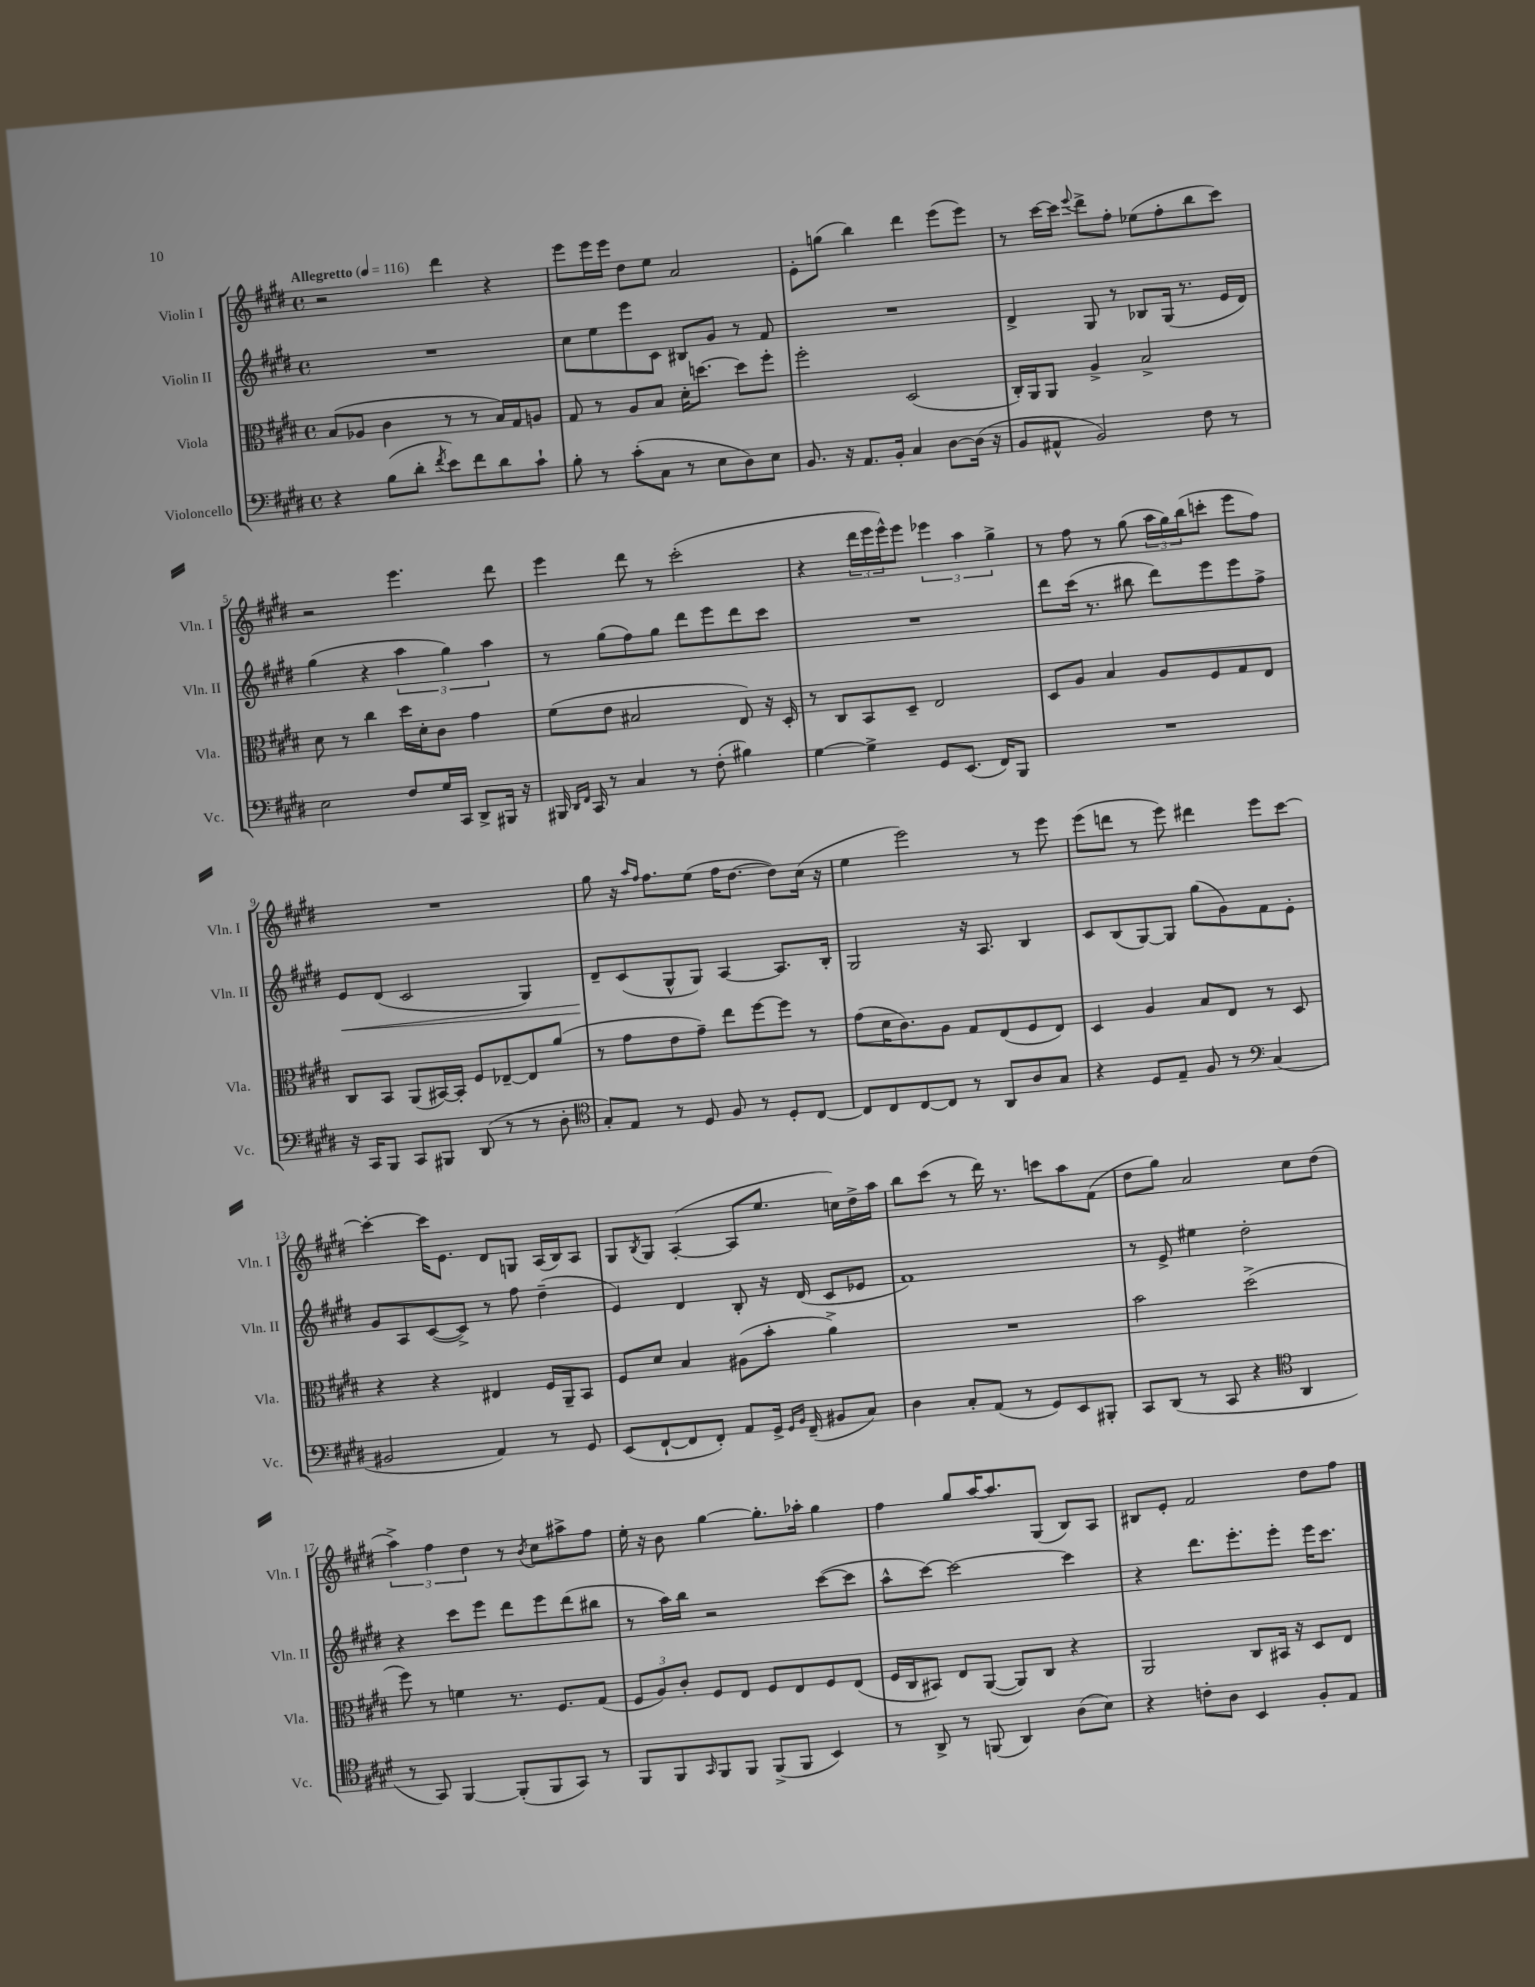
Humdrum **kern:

**kern	**kern	**kern	**kern
*staff4	*staff3	*staff2	*staff1
*clefF4	*clefC3	*clefG2	*clefG2
*k[f#c#g#d#]	*k[f#c#g#d#]	*k[f#c#g#d#]	*k[f#c#g#d#]
*M4/4	*M4/4	*M4/4	*M4/4
*met(c)	*met(c)	*met(c)	*met(c)
*MM116	*MM116	*MM116	*MM116
4r	(8B/L	1r	2r
.	8A-/J	.	.
(8B\L	4c#\	.	.
8d#'\J	.	.	.
8qf#/	.	.	.
8e\L)	8r	.	4ddd#\
8f#\	8r	.	.
8d#\	16B/LL)	.	4r
.	16G#/J	.	.
8c#`\J	8A/J	.	.
=	=	=	=
8B'\	8G#/	8cc#\L	8eee\L
8r	8r	8ee\	16eee\L
.	.	.	16eee\JJ
(8c#'\L	8A/L	8eee\	8dd#\L
8C#\J	8B/J	8c#\J	8ee\J
8r	16d#'\LK	8B#/L	2a/
.	[8.dd\J	.	.
8E\L	.	8g#/J	.
8D#\)	8dd\]L	8r	.
8E\J	8ff#'\J	8f#/	.
=	=	=	=
8.BB/	2ff#'\	1r	8e'\L
.	.	.	(8gg\J
16r	.	.	.
8.AA/L	.	.	4bb\)
16BB'/Jk	.	.	.
4C#/	(2D#/	.	4ddd#\
[8D#\L	.	.	(8eee\L
(16D#\]Jk	.	.	8eee\J)
16r	.	.	.
=	=	=	=
8BB/L	16C#'/LL)	4d#^/	8r
.	16AA/J	.	.
8AA#^^/J	8AA/J	.	[16ccc#\LL
.	.	.	16ccc#\]JJ
.	.	.	8qqeee/
2BB/)	4A^/	8G#/	8ddd#^\L
.	.	8r	8ff#'\J
.	2B^/	8B-/L	(8ee-\L
.	.	(16G#/Jk	8ff#'\
.	.	8.r	.
8F#\	.	.	8bb\
8r	.	16e/LL	8ccc#\J)
.	.	16d#/JJ)	.
=	=	=	=
2E\	8d#\	(4gg#\	2r
.	8r	.	.
.	4cc#\	4r	.
8F#/L	16dd#\LL	6aa\	4.eee\
.	16d#'\J	.	.
16G#/L	8c#\J	.	.
.	.	6gg#\)	.
16CC#/JJ	.	.	.
8DD#^/L	4g#\	.	.
.	.	6aa\	.
16BBB#/Jk	.	.	8ddd#\
16r	.	.	.
=	=	=	=
16BBB#/	(8f#\L	8r	4eee\
16qqDD#/LL	.	.	.
16qqFF#/JJ	.	.	.
16CC#/	.	.	.
8r	8e\J	(8gg#\L	.
4C#/	2B#/	8ff#\)	8ddd#\
.	.	8gg#\J	8r
8r	.	8ddd#\L	(2ccc#'\
(8F#'\	.	8eee\	.
4B#\)	8E/)	8ddd#\	.
.	16r	8ccc#\J	.
.	16D#'/	.	.
=	=	=	=
[4G#\	8r	1r	4r
.	8C#/L	.	.
4G#^\]	8BB/	.	24ddd#\LL
.	.	.	24eee\
.	.	.	24eee^^\J)
.	8D#~/J	.	8eee\J
8GG#/L	2E/	.	6eee-\
(8.EE/J	.	.	.
.	.	.	6aa\
16FF#/LK)	.	.	.
.	.	.	6gg#^\
8BBB/J	.	.	.
=	=	=	=
1r	8D#/L	8ddd#\L	8r
.	8A/J	(16ccc#\Jk	8ff#\
.	.	8.r	.
.	4B/	.	8r
.	.	8bb#\	(8gg#\
.	8A/L	8ddd#\L)	24aa\LL
.	.	.	24gg#\)
.	.	.	(24bb\J
.	8F#/	8eee\	8ccc'\J
.	8G#/	8eee\	8eee\L
.	8E/J	8ff#^\J	8ff#\J)
=	=	=	=
16r	8C#/L	8e/L	1r
16CC#/LK	.	.	.
8BBB/J	8BB/J	(8d#/J	.
8CC#/L	(8AA/L	2c#/	.
8BBB#/J	[16BB#/L)	.	.
.	16BB#'/]JJ	.	.
(8DD#/	8F#/L	.	.
8r	[8E-~/	.	.
8r	8E-/]	4G#/)	.
8D#'\	(8a/J	.	.
=	=	=	=
*clefC4	*	*	*
8G#'/L)	8r	8d#~/L	8gg#\
8E/J	8g#\L	(8c#/	16r
.	.	.	16qqaa/LL
.	.	.	16qqff#/JJ
.	.	.	8.ff#\L
8r	8e\	8G#^^/	.
8D#/	8g#~\J)	8G#/J)	(8ee\J
8F#/	8ee\L	[4A/	16ff#\LK
.	.	.	[8.dd#\J
8r	[8ff#\	.	.
8D#'/L	8ff#\]J	8.A/]L	8dd#\]L)
[8C#/J	8r	.	(16cc#\Jk
.	.	16B'/Jk	16r
=	=	=	=
8C#/]L	(8g#\L	2G#/	4ee\
8C#/	16d#\K	.	.
.	8.c#\)	.	.
[8C#/	.	.	2eee\)
8C#/]J	8A\J	.	.
8r	8G#/L	16r	.
.	.	8.A/	.
8AA/L	(8E/	.	.
8A/	8F#/	4B/	8r
8G#/J	8E/J)	.	8eee\
=	=	=	=
4r	4D#/	8c#/L	(8eee\L
.	.	(8B/	8ddd\J
8D#/L	4A/	[8G#/)	8r
8E~/J	.	8G#/]J	8eee\)
8F#/	8B/L	(8gg#\L	4ddd#\
8r	8E/J	8g#\)	.
*clefF4	*	*	*
(4C#/	8r	8f#\	8eee\L
.	8D#/	8e'\J	[8ccc#\J
=	=	=	=
2BB#/	4r	8g#/L	4ccc#'\_
.	.	8A/	.
.	4r	([8c#/	16ccc#\]LK
.	.	.	8.e\J
.	.	8c#^/]J)	.
4AA/)	4E#/	8r	8d#/L
.	.	8ff#\	8G/J
8r	16F#/LL	(4dd#~\	(16A/LL
.	16AA~/J	.	16B/J)
8GG#/	8BB/J	.	8A/J
=	=	=	=
(8EE/L	8F#/L	4e/)	8G#/L
.	.	.	8qB/
[8FF#`/	8d#/J	.	8G#/J
8FF#/]	4B/	4d#/	([4A'/
8FF#'/J)	.	.	.
8AA/L	(8A#\L	8B'/	8A/]L
16GG#^/Jk	8b'\J	16r	8.ee/J
16qqGG#/LL	.	.	.
16qqBB/JJ	.	.	.
(16FF#~/	.	(16d#/	.
8BB#/L	4a^\)	8c#/L	.
.	.	.	16cc\LL)
8C#/J)	.	8e-/J	16dd#^\
.	.	.	16aa\JJ
=	=	=	=
4D#\	1r	1f#)	8bb\L
.	.	.	(8ccc#\J
8C#'/L	.	.	8r
(8AA/J	.	.	16ddd#\)
.	.	.	8.r
8r	.	.	.
8GG#/L)	.	.	8ccc\L
8EE/	.	.	8aa\
8BBB#'/J	.	.	(8f#\J
=	=	=	=
8CC#/L	2b\	8r	8dd#\L
(8DD#/J	.	8e^/	8gg#\J)
8r	.	4ee#\	2a/
8CC#/	.	.	.
4r	(2dd#^\	2dd#'\	.
*clefC4	*	*	*
4AA/	.	.	8cc#\L
.	.	.	(8dd#\J
=	=	=	=
8r	8ff#\)	4r	6aa^\)
8GG#/)	8r	.	.
.	.	.	6ff#\
[4FF#/	4f\	8ccc#\L	.
.	.	.	6dd#\
.	.	8eee\J	.
(8FF#'/]L	8.r	8ddd#\L	8r
.	.	.	8qb/
8FF#/	.	8eee\	8cc#\L
.	8.F#/L	.	.
8GG#/J)	.	(8ddd#\	8aa#^\
8r	(8G#/J	8bb#\J	8ff#\J
=	=	=	=
8FF#/L	12F#/L	8r	16ee'\
.	.	.	16r
.	12A/)	.	.
8FF#/	.	16aa\LL)	8b\
.	12c#'/J	.	.
.	.	16bb\JJ	.
16qqGG#/	.	.	.
8FF#/	8F#/L	2r	[4gg#\
8FF#/J	8E/J	.	.
(8FF#^/L	8F#/L	.	8.gg#'\]L
8FF#/J	8E/	.	.
.	.	.	16aa-'\Jk
4BB/)	8F#/	([8ccc#\L	4gg#\
.	(8E/J	8ccc#\]J	.
=	=	=	=
8r	16F#/LL	8aa^^\L	4ff#\
.	16C#/J	.	.
8AA^/	8BB#/J)	[8ccc#\J)	.
8r	8E/L	2ccc#\_	8gg#/L
(8FF/	([8AA/J	.	[16aa/K
.	.	.	8.aa/]
4AA/)	8AA/]L)	.	.
.	8C#/J	.	(8G#/J
(8A\L	4r	4ccc#\]	8B/L)
8B\J)	.	.	8A/J
=	=	=	=
4r	2AA/	4r	8B#/L
.	.	.	8e'/J
8c'\L	.	8.ddd#\L	2f#/
8A\J	.	.	.
.	.	8.eee'\	.
4BB/	8C#/L	.	.
.	16BB#/Jk	8eee'\J	.
.	16r	.	.
8F#'/L	8D#/L	16eee\LK	8dd#\L
.	.	8.ccc#\J	.
8E/J	8E/J	.	8ff#\J
==	==	==	==
*-	*-	*-	*-
